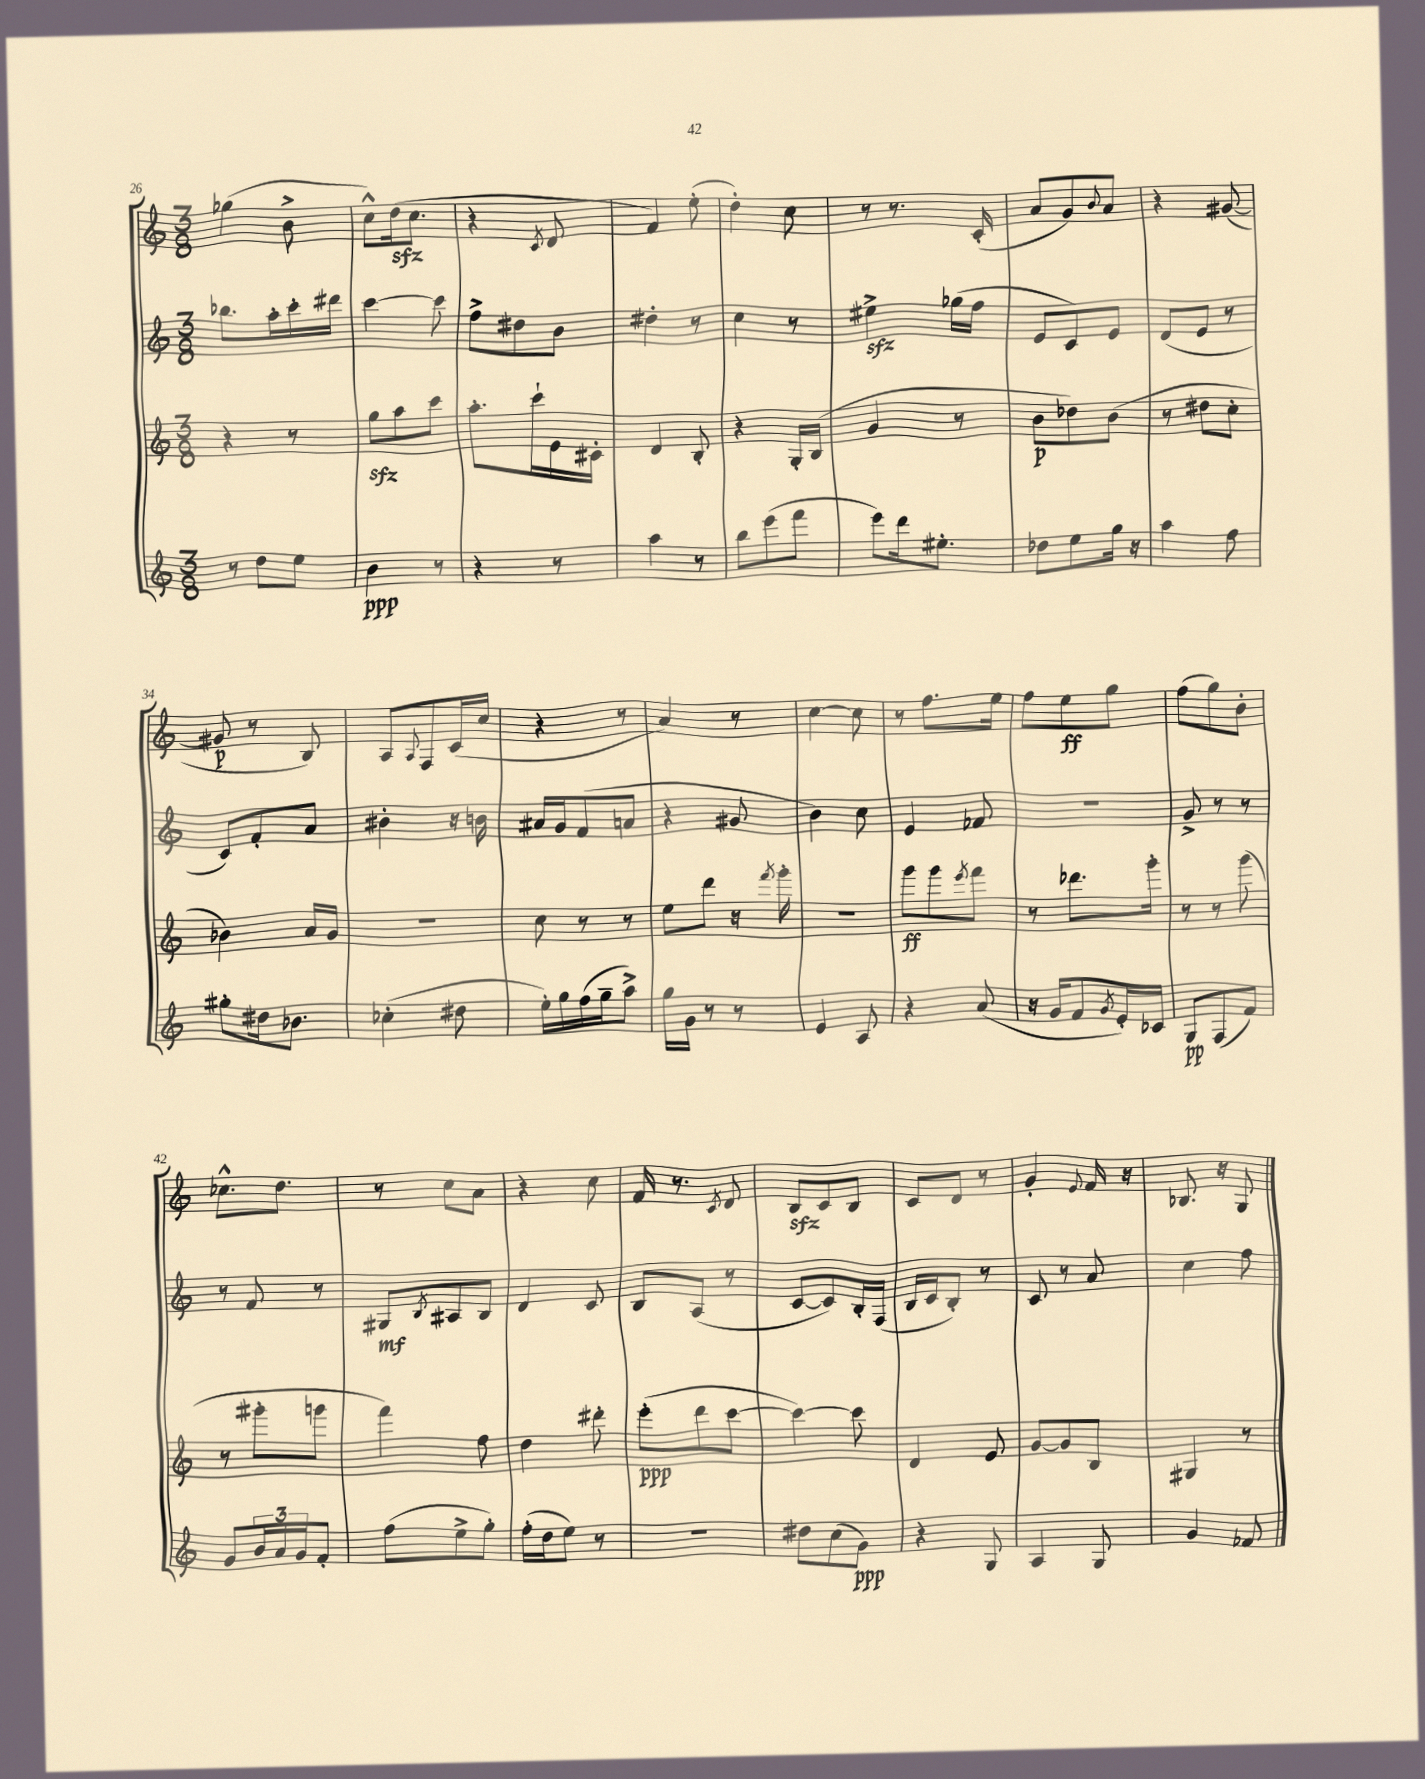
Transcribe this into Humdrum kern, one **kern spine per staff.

**kern	**kern	**kern	**kern
*staff4	*staff3	*staff2	*staff1
*clefG2	*clefG2	*clefG2	*clefG2
*k[]	*k[]	*k[]	*k[]
*M3/8	*M3/8	*M3/8	*M3/8
8r	4r	8.bb-	(4gg-
8dd	.	.	.
.	.	16aa'	.
8ee	8r	16ccc'	8b^
.	.	16ddd#	.
=	=	=	=
4b	8gg	[4ccc	8cc^^)
.	8aa	.	(16dd
.	.	.	8.cc
8r	8ccc	8ccc]	.
=	=	=	=
4r	8.aa'	8ff^	4r
.	.	8dd#	.
.	16ccc`	.	.
.	.	.	8qc
8r	16e	8b	8d
.	16c#'	.	.
=	=	=	=
4aa	4d	4dd#'	4f)
8r	8B'	8r	(8ee'
=	=	=	=
8bb	4r	4cc	4dd')
(8eee	.	.	.
8fff	16G'	8r	8cc
.	(16B	.	.
=	=	=	=
8eee)	4g	4ee#^	8r
16ddd	.	.	8.r
8.ee#'	.	.	.
.	8r	(16gg-	.
.	.	16ff	(16c'
=	=	=	=
8dd-	8b	8e	8a
8ee	8dd-)	8c)	8g)
.	.	.	8qqb
16gg	(8b	8e	8a
16r	.	.	.
=	=	=	=
4aa	8r	(8d	4r
.	8dd#	8e	.
8ff	8cc'	8r	([8g#
=	=	=	=
8gg#'	4b-)	8c)	8g#]
16dd#	.	8f'	8r
8.b-	.	.	.
.	16a	8a	8B)
.	16g	.	.
=	=	=	=
(4cc-'	4.r	4b#'	8A
.	.	.	8qqA
.	.	.	8F
8dd#	.	16r	(16c
.	.	16b	16cc
=	=	=	=
16ee')	8cc	16a#	4r
16gg	.	16g	.
(16ff	8r	(8f	.
16gg~	.	.	.
8aa^)	8r	8a	8r
=	=	=	=
16gg	8ee	4r	4a)
16g	.	.	.
8r	8ddd	.	.
8r	16r	8g#	8r
.	8qfff	.	.
.	16ggg'	.	.
=	=	=	=
4e	4.r	4b)	[4cc
8A	.	8cc	8cc]
=	=	=	=
4r	8ggg	4e	8r
.	8ggg	.	8.ff
.	8qeee	.	.
(8a	8fff	8f-	.
.	.	.	16ee
=	=	=	=
16r	8r	4.r	8ff
16g	.	.	.
8f	8.ddd-	.	8ee
8qg	.	.	.
16e')	.	.	8gg
16c-	16ggg'	.	.
=	=	=	=
8G	8r	8g^	(8ff
(8F	8r	8r	8gg)
8f)	(8ggg	8r	8b'
=	=	=	=
8g	8r	8r	8.cc-^^
24b	8ggg#'	8f	.
24a	.	.	.
.	.	.	8.dd
24g	.	.	.
8f'	8ggg	8r	.
=	=	=	=
(8ff	4fff)	8G#	8r
.	.	8qB	.
8ee^	.	8A#	8cc
8gg')	8ff	8B	8a
=	=	=	=
(16ff'	4dd	4d	4r
16dd	.	.	.
8ee)	.	.	.
8r	8ddd#'	8c	8cc
=	=	=	=
4.r	(8eee'	8B	16f
.	.	.	8.r
.	8ddd	(8A	.
.	.	.	8qc
.	[8ccc	8r	8d
=	=	=	=
8dd#	4ccc_)	[8c	8B
(8cc	.	8c])	8c
8g)	8ccc]	16B'	8B
.	.	(16F	.
=	=	=	=
4r	4d	16B	8c
.	.	16c	.
.	.	8B')	8d
8G	8e	8r	8r
=	=	=	=
4A	[8g	8c	4g'
.	8g]	8r	.
.	.	.	8qqe
8G	8B	8a	16f
.	.	.	16r
=	=	=	=
4g	4G#	4cc	8.B-
.	.	.	16r
8f-	8r	8ff	8G
==	==	==	==
*-	*-	*-	*-
